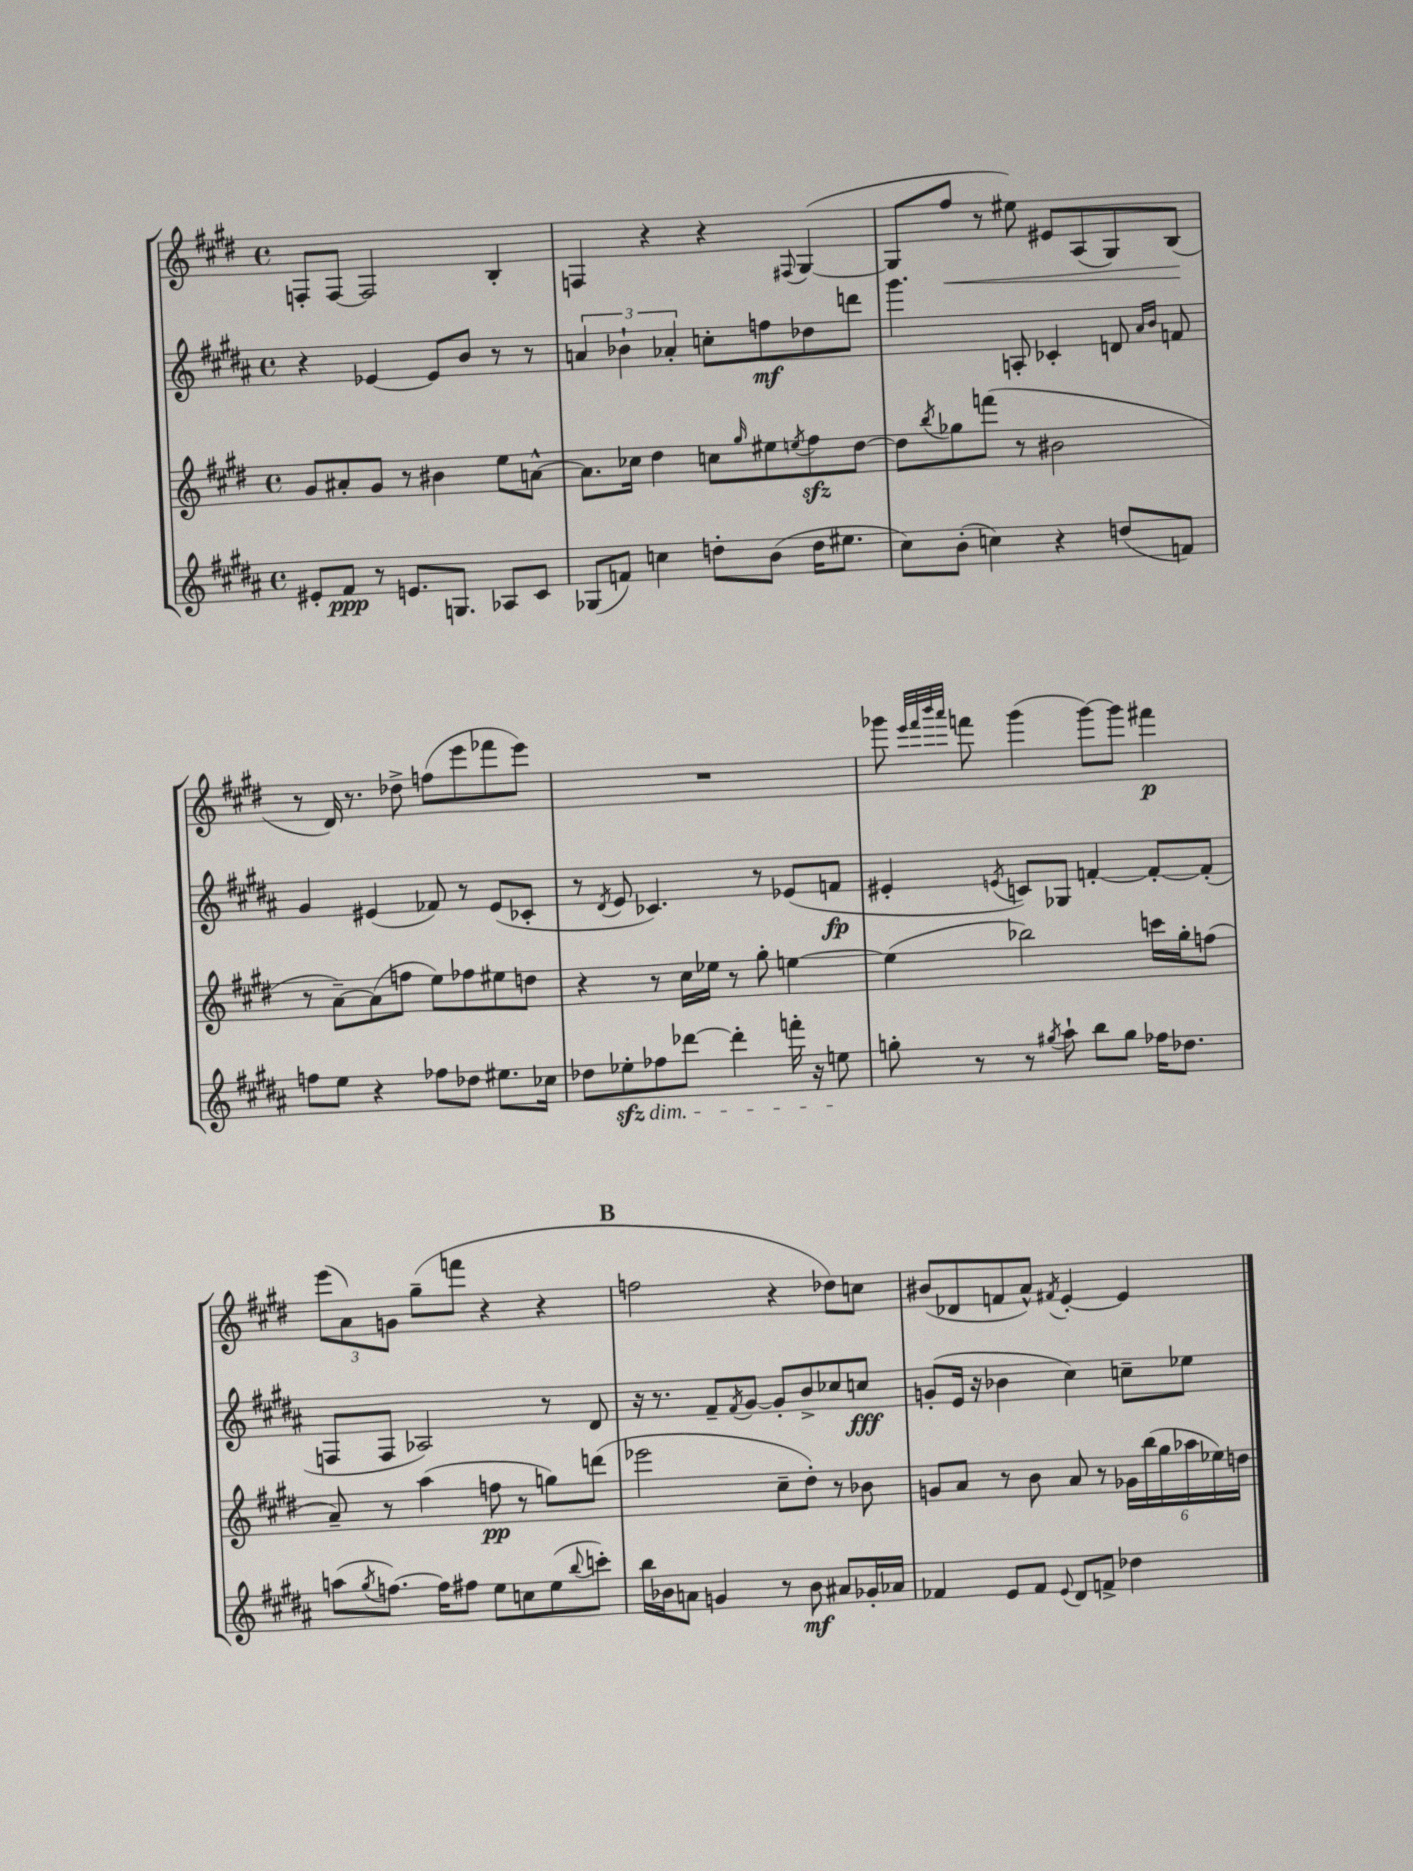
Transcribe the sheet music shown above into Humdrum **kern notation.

**kern	**kern	**kern	**kern
*staff4	*staff3	*staff2	*staff1
*clefG2	*clefG2	*clefG2	*clefG2
*k[f#c#g#d#a#]	*k[f#c#g#d#]	*k[f#c#g#d#a#]	*k[f#c#g#d#]
*M4/4	*M4/4	*M4/4	*M4/4
*met(c)	*met(c)	*met(c)	*met(c)
8e#'	8g#	4r	8F'
8f#	8a#'	.	[8F
8r	8g#	[4e-	2F]
8.e	8r	.	.
.	4b#	8e-]	.
8.G	.	.	.
.	.	8b	.
8A-	8ee	8r	4B'
8c#	[8a^^	8r	.
=	=	=	=
(8G-	8.a]	6a	4F
8f)	.	.	.
.	.	6b-`	.
.	16cc-	.	.
4cc	4dd#	.	4r
.	.	6a-'	.
8dd'	8cc	8cc'	4r
.	16qqgg#	.	.
(8b	8ee#	8ff	.
.	8qee	.	8qqF#
16dd	8ff#	8dd-	([4G#
8.ee#	.	.	.
.	[8dd#	8ddd	.
=	=	=	=
8cc#)	8dd#]	4.ggg#	8G#]
.	8qbb	.	.
(8b'	8gg-	.	8ff#
4cc)	(8fff	.	8r
.	8r	8A'	8ee#)
4r	2b#	4c-'	8e#
.	.	.	(8A
(8dd	.	8d	8G#)
.	.	16qqa#	.
.	.	16qqb	.
8f)	.	8f	(8B
=	=	=	=
8ff	8r	4g#	8r
8ee	[8a~)	.	16d#)
.	.	.	8.r
4r	(8a]	(4e#	.
.	8ff	.	8dd-^
8ff-	8ee)	8f-)	(8ff
8dd-	8ff-	8r	8eee
8.ee#	8ee#	(8e#	8fff-
.	8dd	8c-'	8eee)
16cc-	.	.	.
=	=	=	=
8dd-	4r	8r	1r
.	.	8qd#	.
8ee-'	.	8e	.
8ff-	8r	4.c-)	.
[8ddd-	16cc#	.	.
.	16ee-	.	.
4ddd-']	8r	.	.
.	8gg#'	8r	.
16fff'	[4ee	(8e-	.
16r	.	.	.
8ee	.	8f	.
=	=	=	=
8gg'	(4ee]	4e#'	8ggg-
.	.	.	32qqeee
.	.	.	32qqfff#
.	.	.	32qqbbb
.	.	.	32qqaaa
8r	.	.	8fff
.	.	8qe	.
8r	2bb-)	8c)	(4ggg-
8qgg#	.	.	.
8aa#`	.	8G-	.
8bb	.	[4f'	[8ggg-)
8gg#	.	.	8ggg-]
16ff-	16ccc	8f'_	4fff#
8.dd-	16gg#'	.	.
.	(8ff	(8f']	.
=	=	=	=
(8aa	8a~)	8F	(12eee
.	.	.	12a)
8qgg#	.	.	.
[8.ff)	8r	8F	.
.	.	.	12g
.	(4aa	2A-)	(8gg#~
16ff]	.	.	.
8ff#	.	.	8fff
8ee	8ff	.	4r
8cc	8r	.	.
(8ee	8gg)	8r	4r
8qqbb	.	.	.
8ccc')	(8ddd	8d#	.
=	=	=	=
16bb	2eee-	16r	2ff
16b-	.	8.r	.
8a	.	.	.
4g	.	8f#~	.
.	.	8qf#	.
.	.	[8g#	.
8r	8cc#~	8g#']	4r
8b-	8dd#')	8b^	.
8a#	8r	8cc-	8dd-)
16g-'	8b-	8cc	8cc
16a-	.	.	.
=	=	=	=
4f-	8g	(8g'	(8b#
.	8a	16e	8d-
.	.	16r	.
8e	8r	4b-	8f
8f-	8b	.	8a^^)
8qqe	.	.	8qf#
8d#	8a	4cc#)	[4e'
8f^	8r	.	.
4dd-	24g-	8cc~	4e]
.	(24bb	.	.
.	24gg#	.	.
.	24aa-	8ee-	.
.	24ee-)	.	.
.	24dd	.	.
==	==	==	==
*-	*-	*-	*-
